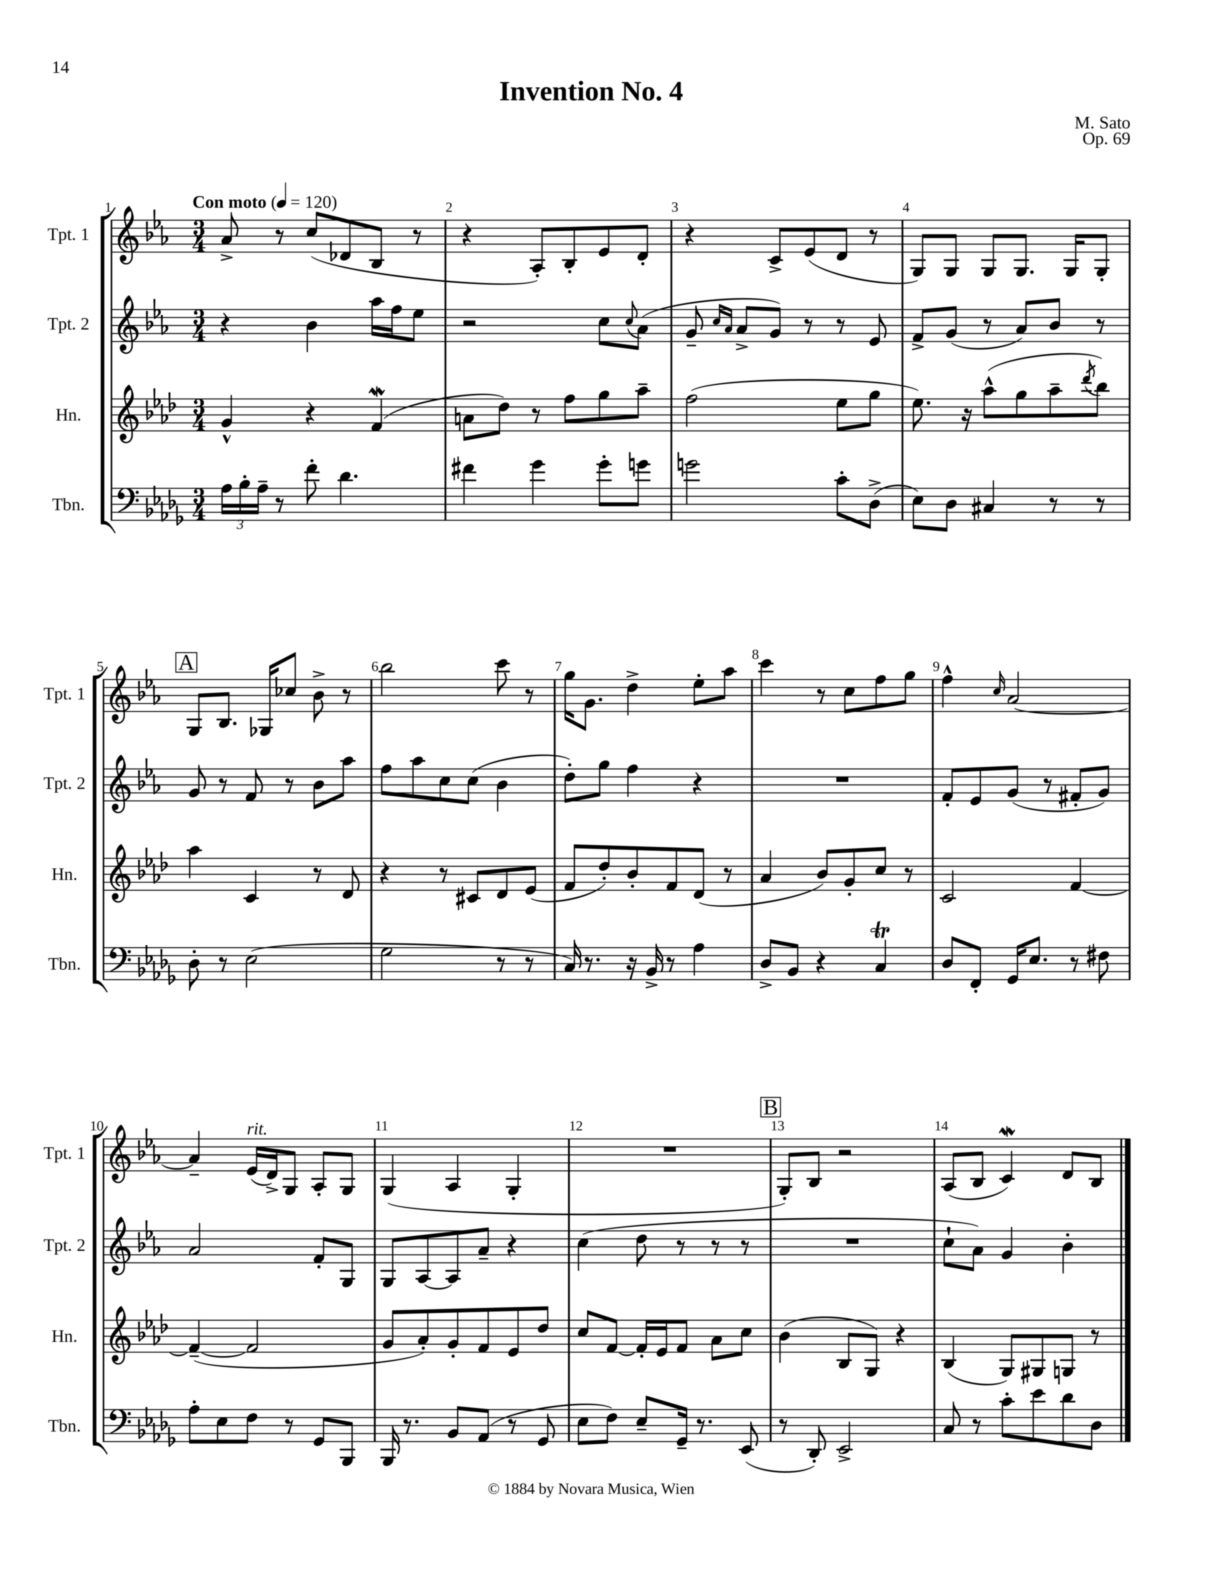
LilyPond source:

\header { title = "Invention No. 4" composer = "M. Sato" opus = "Op. 69" }
<<
\new StaffGroup <<
\new Staff = "s0" \with { instrumentName = "Tpt. 1" shortInstrumentName = "Tpt. 1" } {
    \clef treble \key ees \major \numericTimeSignature \time 3/4 \tempo "Con moto" 4 = 120
    aes'8-> r8 c''8( des'8 bes8 r8 |
    r4 aes8-.) bes8-. ees'8 d'8-. |
    r4 c'8-> ees'8( d'8 r8 |
    g8) g8 g8 g8. g16 g8-. |
    \mark \markup { \box "A" } g8 bes8. ges16 ces''8 bes'8-> r8 |
    bes''2 c'''8 r8 |
    g''16 g'8. d''4-> ees''8-. aes''8 |
    c'''4 r8 c''8 f''8 g''8 |
    f''4-^ \grace { c''16 } aes'2~ |
    aes'4-- ees'16^\markup { \italic "rit." }( d'16->) g8 aes8-. g8 |
    g4( aes4 g4-. |
    R2. |
    \mark \markup { \box "B" } g8-.) bes8 r2 |
    aes8( bes8 c'4\mordent) d'8 bes8 \bar "|." |
}
\new Staff = "s1" \with { instrumentName = "Tpt. 2" shortInstrumentName = "Tpt. 2" } {
    \clef treble \key ees \major \numericTimeSignature \time 3/4
    r4 bes'4 aes''16 f''16 ees''8 |
    r2 c''8 \appoggiatura { c''8 } aes'8( |
    g'8-- \grace { c''16 aes'16 } aes'8-> g'8) r8 r8 ees'8 |
    f'8-> g'8( r8 aes'8) bes'8 r8 |
    \mark \markup { \box "A" } g'8 r8 f'8 r8 bes'8 aes''8 |
    f''8 aes''8 c''8 c''8( bes'4 |
    d''8-.) g''8 f''4 r4 |
    R2. |
    f'8-. ees'8 g'8( r8 fis'8-. g'8) |
    aes'2 f'8-. g8 |
    g8 aes8~ aes8 aes'8-- r4 |
    c''4( d''8 r8 r8 r8 |
    \mark \markup { \box "B" } R2. |
    c''8-! aes'8) g'4 bes'4-. \bar "|." |
}
\new Staff = "s2" \with { instrumentName = "Hn." shortInstrumentName = "Hn." } {
    \clef treble \key aes \major \numericTimeSignature \time 3/4
    g'4-^ r4 f'4\mordent( |
    a'8 des''8) r8 f''8 g''8 aes''8-- |
    f''2( ees''8 g''8 |
    ees''8.) r16 aes''8-^( g''8 aes''8-- \acciaccatura { des'''8 } bes''8) |
    \mark \markup { \box "A" } aes''4 c'4 r8 des'8 |
    r4 r8 cis'8 des'8 ees'8( |
    f'8 des''8-.) bes'8-. f'8 des'8( r8 |
    aes'4 bes'8) g'8-. c''8 r8 |
    c'2 f'4~ |
    f'4~--( f'2 |
    g'8 aes'8-.) g'8-. f'8 ees'8 des''8 |
    c''8 f'8~ f'16-. ees'16 f'8 aes'8 c''8 |
    \mark \markup { \box "B" } bes'4( bes8 g8) r4 |
    bes4( g8) gis8 g8 r8 \bar "|." |
}
\new Staff = "s3" \with { instrumentName = "Tbn." shortInstrumentName = "Tbn." } {
    \clef bass \key des \major \numericTimeSignature \time 3/4
    \tuplet 3/2 { aes16 bes16-. aes16-- } r8 f'8-. des'4. |
    fis'4 ges'4 ges'8-. g'8 |
    g'2 c'8-. des8->( |
    ees8) des8 cis4 r8 r8 |
    \mark \markup { \box "A" } des8-. r8 ees2( |
    ges2 r8 r8 |
    c16) r8. r16 bes,16-> r8 aes4 |
    des8-> bes,8 r4 c4\trill |
    des8 f,8-. ges,16 ees8. r8 fis8 |
    aes8-. ees8 f8 r8 ges,8 bes,,8 |
    bes,,16 r8. bes,8 aes,8( r8 ges,8 |
    ees8 f8) ees8-- ges,16-- r8. ees,8( |
    \mark \markup { \box "B" } r8 des,8-.) ees,2-> |
    c8 r8 c'8-. ees'8 des'8 des8 \bar "|." |
}
>>
>>
\layout { \context { \Score \override BarNumber.break-visibility = ##(#f #t #t) barNumberVisibility = #all-bar-numbers-visible } }
